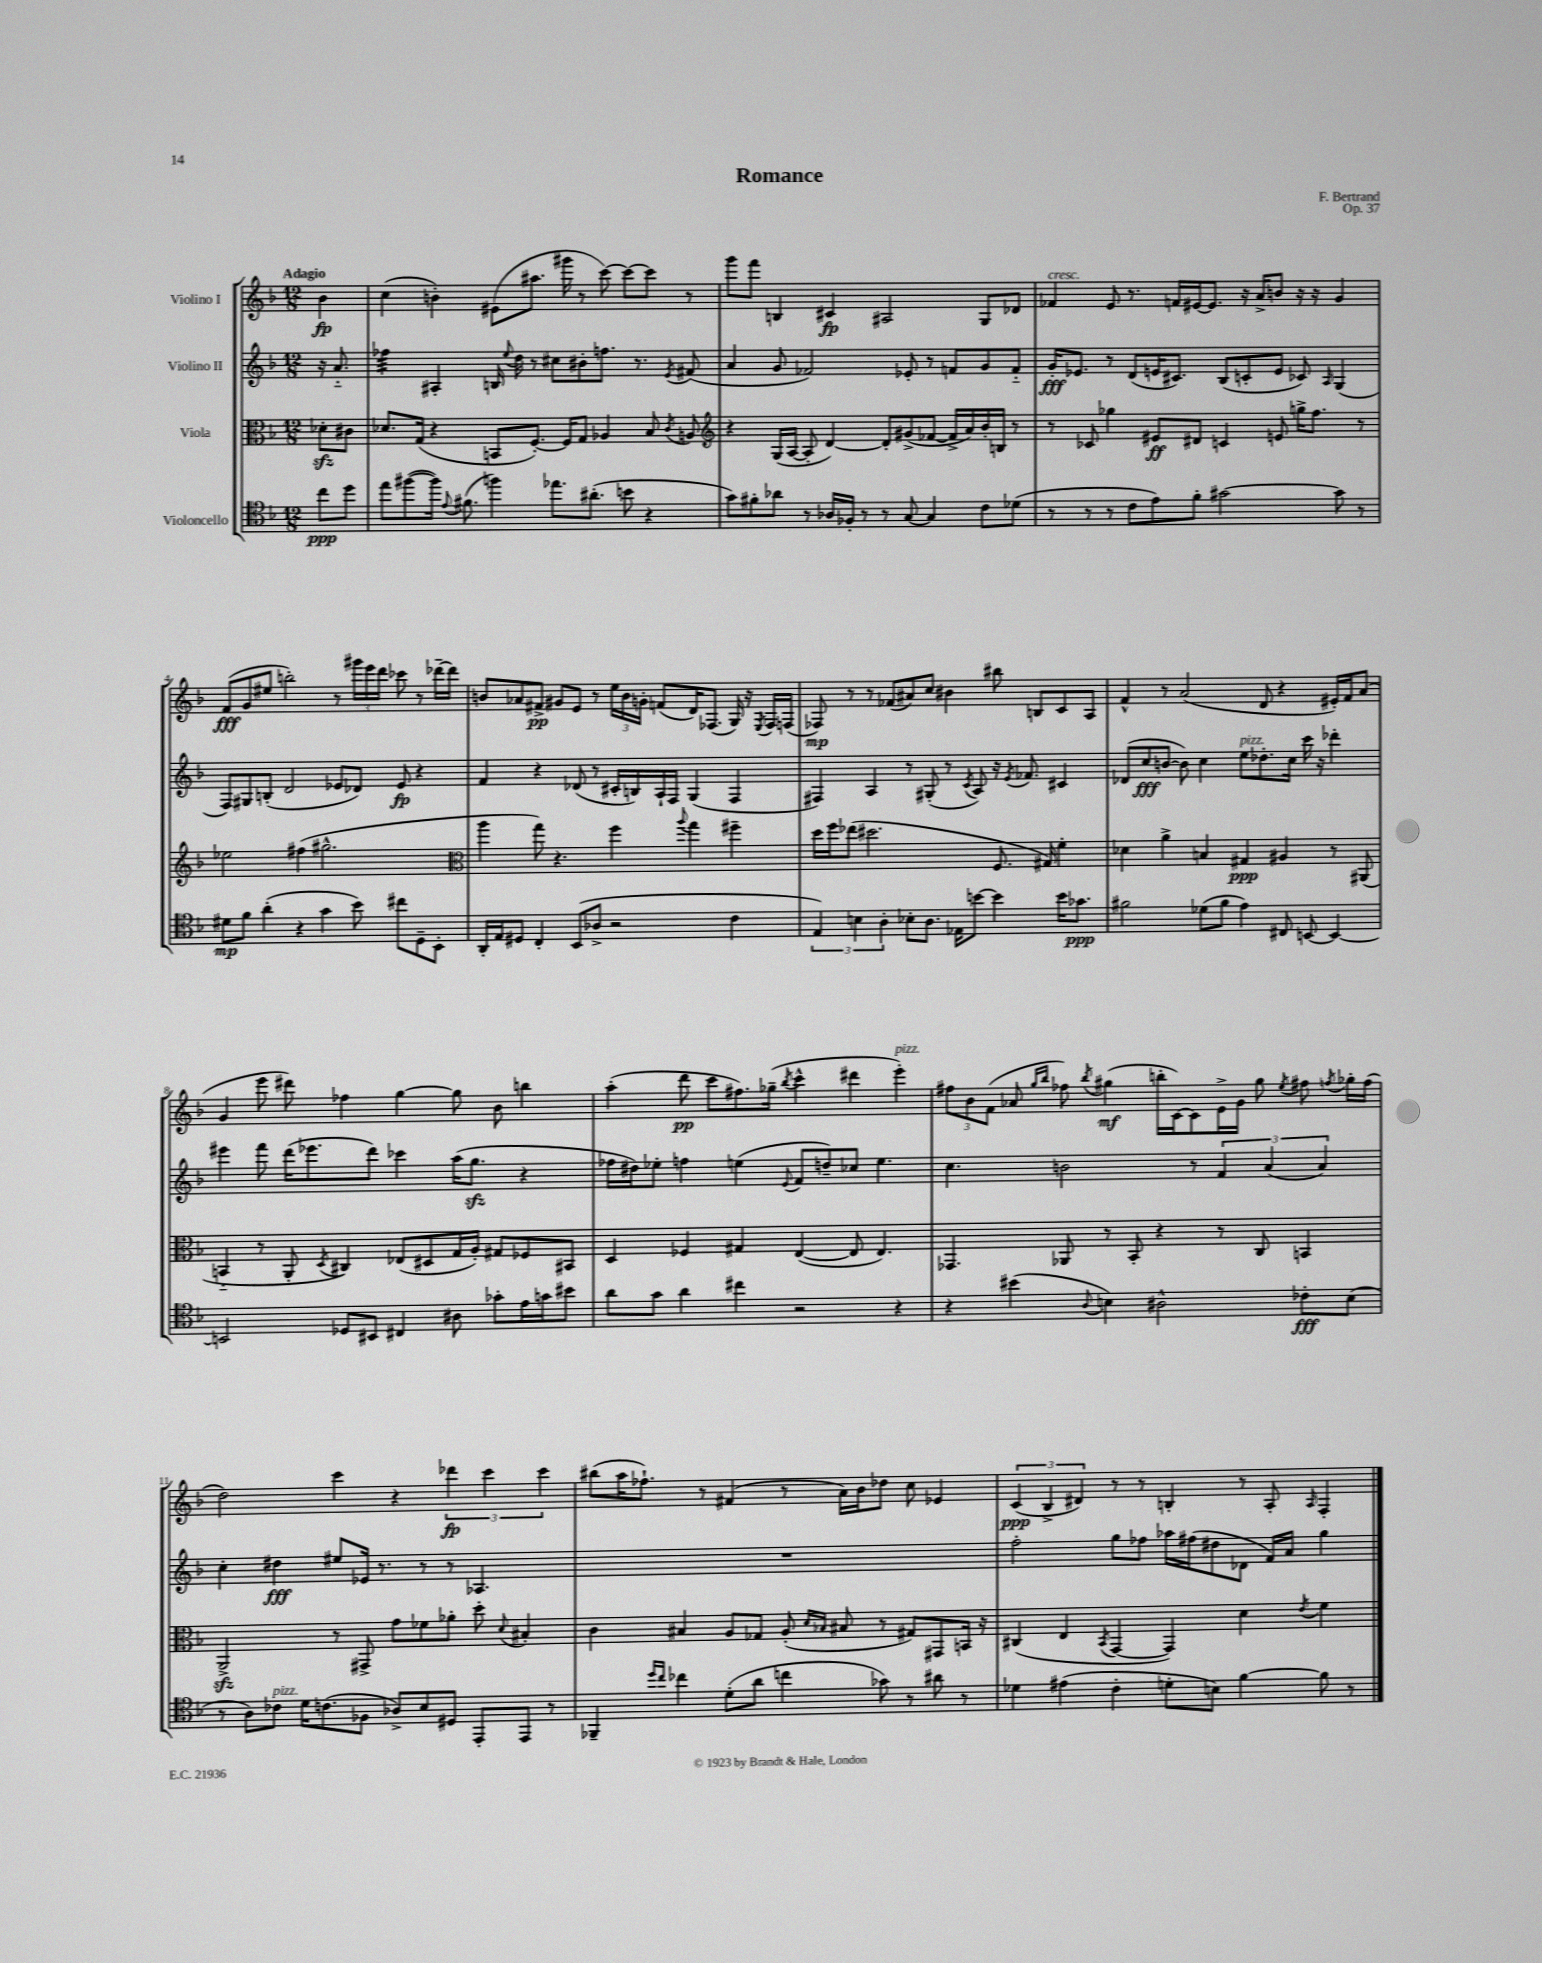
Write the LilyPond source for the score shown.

\header { title = "Romance" composer = "F. Bertrand" opus = "Op. 37" }
<<
\new StaffGroup <<
\new Staff = "s0" \with { instrumentName = "Violino I" } {
    \clef treble \key f \major \numericTimeSignature \time 12/8 \partial 4 \tempo "Adagio"
    \autoBeamOff bes'4\fp |
    c''4( b'4-.) eis'8[( ais''8.] gis'''16 r8 c'''8~) c'''8[~ c'''8] r8 |
    g'''8[ f'''8] b4 cis'4\fp ais2 g8[ des'8] |
    fes'4^\markup { \italic "cresc." } e'8 r8. f'16[ eis'16~ eis'8.] r16 a'16[-> b'8] r16 r16 g'4 |
    f'8[\fff( g'8 eis''8] b''2-.) r8 \tuplet 3/2 { gis'''16[ e'''16 d'''16] } ces'''8 r8 des'''16[~-- des'''16] |
    b'8[ aes'8 fis'8]->\pp gis'8[ e'8] r8 \tuplet 3/2 { e''16[ b'16 g'16]-. } f'8[( d'16) fes8.]( g16) r16 \acciaccatura { e8 } fes16[ f16]( |
    fes8\mp) r8 r8 fes'8[( ais'8) c''8] bis'4 bis''8 b8[ c'8 a8] |
    f'4-^ r8 a'2( d'8 r4 eis'16[-.) f'16 a'8]( |
    g'4 e'''8 dis'''8) fes''4 g''4~ g''8 bes'8 b''4 |
    a''4-.( d'''8\pp c'''8[ fis''8.) ges''16]--( \acciaccatura { bes''8 } c'''4-^ dis'''4 e'''4-.^\markup { \italic "pizz." }) |
    \tuplet 3/2 { fis''8[ bes'8 f'8]( } aes'8 \grace { g''16[ bes''16] } fes''8) \acciaccatura { bes''8 } gis''4\mf( b''16[-. c'16~) c'8 e'16-> g'16] gis''8 \acciaccatura { e''8 } fis''8 \acciaccatura { f''8 } ges''16[-. f''16]( |
    d''2) c'''4 r4 \tuplet 3/2 { des'''4\fp c'''4 c'''4 } |
    bis''8[( a''16 fes''8.]-!) r8 fis'4( r8 a'16[) bes'16 des''8] c''8 ees'4 |
    \tuplet 3/2 { c'4\ppp( bes4-> dis'4) } r8 r8 b4-. r8 a8-. \grace { a16 } f4-. \bar "|." |
}
\new Staff = "s1" \with { instrumentName = "Violino II" } {
    \clef treble \key f \major \numericTimeSignature \time 12/8 \partial 4
    \autoBeamOff r16 a'8.-_ |
    fes''4:32 ais4-. b16 \appoggiatura { e''8 } d''16 r8 cis''8[ bis'8-. f''8.] r8. \acciaccatura { e'8 } fis'8( |
    a'4 g'8 fes'2) ees'8-. r8 f'8[ g'8 f'8]-_ |
    g'16[-.\fff ees'8.] r8 d'8[( e'16 cis'8.]) bes8[( c'8-. e'8] ces'8) \grace { a16 } g4( |
    f8[) gis8 b8]-.( d'2 ees'8[ des'8]) ees'8\fp r4 |
    f'4 r4 des'8( r8 cis'16[-. b16) a16-! f16] g4( f4 |
    fis4) a4 r8 gis8-.( r8 \acciaccatura { c'8 } a8) r16 \acciaccatura { e'8 } fes'8. cis'4 |
    des'8[( c''8\fff b'8]~ b'8) c''4 e''8[^\markup { \italic "pizz." } des''8.-. c''16] c'''16 r16 des'''4-. |
    eis'''4 f'''8 d'''16[( ees'''8. d'''8]) ces'''4 a''16[( g''8.]\sfz r4 |
    fes''16[ dis''16) ees''8]-. f''4 e''4( \appoggiatura { e'8 } f'8[ d''8--) ces''8] e''4. |
    c''4. b'2 r8 \tuplet 3/2 { f'4 a'4( a'4) } |
    c''4-. dis''4\fff eis''8[ ees'16] r8. r8 r8 aes4. |
    R1. |
    f''2-. g''8[ fes''8] aes''16[ fis''16( dis''8 des'8] f'16[) a'16] g''4 \bar "|." |
}
\new Staff = "s2" \with { instrumentName = "Viola" } {
    \clef alto \key f \major \numericTimeSignature \time 12/8 \partial 4
    \autoBeamOff des'8[-.\sfz cis'8] |
    des'8.[ g16]( r4 b,8[ f8.]~-.) f16[ g8] aes4 bes8 \acciaccatura { c'8 } a8 |
    \clef treble r4 g16[( a16]~ a8-. d'4~) d'8[-. gis'8->( fes'8]~ fes'16[-> a'16) bes'16-. b16] r8 |
    r8 ces'8 ges''4 eis'8[\ff dis'8] c'4 e'8 g''16[-> f''8.] r8 |
    ees''2 fis''4( gis''2.-^ |
    \clef alto a''4 g''8) r4. f''4 \appoggiatura { a''8 } g''4 fis''4-- |
    d''16[ f''16 ees''8]( dis''2. f8. gis16) f'4-. |
    des'4 a'4-> b4 gis4\ppp ais4 r8 ais,8( |
    b,4-_ r8 a,8-. \acciaccatura { d8 } cis4) ees8[( dis8 g16 a16]-.) gis8[ fes8 bis,8] |
    d4 fes4 gis4 e4~( e8 e4.) |
    ges,4. aes,8 r8 bes,8-. r4 r8 c8 b,4 |
    a,2->\sfz r8 gis,8-> g'8[ fes'8 aes'8]-. d''8-. \appoggiatura { d'8 } bis4-. |
    c'4 bis4 a8[ ges8] a8-.( \grace { d'16[ bes16] } bis8 r8 gis8[) gis,8 b,16] r16 |
    cis4( e4 \acciaccatura { bes,8 } g,4~ g,4) d'4 \acciaccatura { e'8 } f'4 \bar "|." |
}
\new Staff = "s3" \with { instrumentName = "Violoncello" } {
    \clef tenor \key f \major \numericTimeSignature \time 12/8 \partial 4
    \autoBeamOff c''8[\ppp d''8] |
    e''8[ fis''8~( fis''16]) \appoggiatura { e'8 } fis'8.( f''4) ees''8.[ ais'8.]-.( b'8 r4 |
    g'8[) fis'8-. aes'8] r8 aes16[ fes16]-. r8 r8 g8~ g4 c'8[ des'8]( |
    r8 r8 r8 c'8[ e'8) f'8]-. gis'2~ gis'8 r8 |
    dis'8[\mp f'8] a'4-.( r4 g'4 bes'8) cis''8[ d8-- bes,8]-. |
    a,16[-. e16 dis8] c4-. bes,8[( aes8]-> r2 c'4 |
    \tuplet 3/2 { e4) b4 a4-. } bes8[-. a8.] ees16[ b'8]~ b'4 b'16[ ges'8.]\ppp |
    fis'2 des'8[( fis'8] e'4) cis8 b,8~ b,4~ |
    b,2 des8[ bis,8] cis4 ais8 ges'8[-. e'16 g'16 bis'8] |
    a'8[ g'8] a'4 cis''4 r2 r4 |
    r4 bis'4( \appoggiatura { a8 } b4) ais2-^ ces'8[-.\fff b8]( |
    r8 a8[) ces'8]^\markup { \italic "pizz." } d'16[ c'8.( fes8] aes8[->) bes8 dis8] e,8[-. e,8] r8 |
    fes,4-- \grace { d''16[ c''16] } ces''4 d'8[-.( a'8] c''4 ges'8) r8 ais'8 r8 |
    des'4 eis'4( c'4-. d'8[-. b8]) f'4~ f'8 r8 \bar "|." |
}
>>
>>
